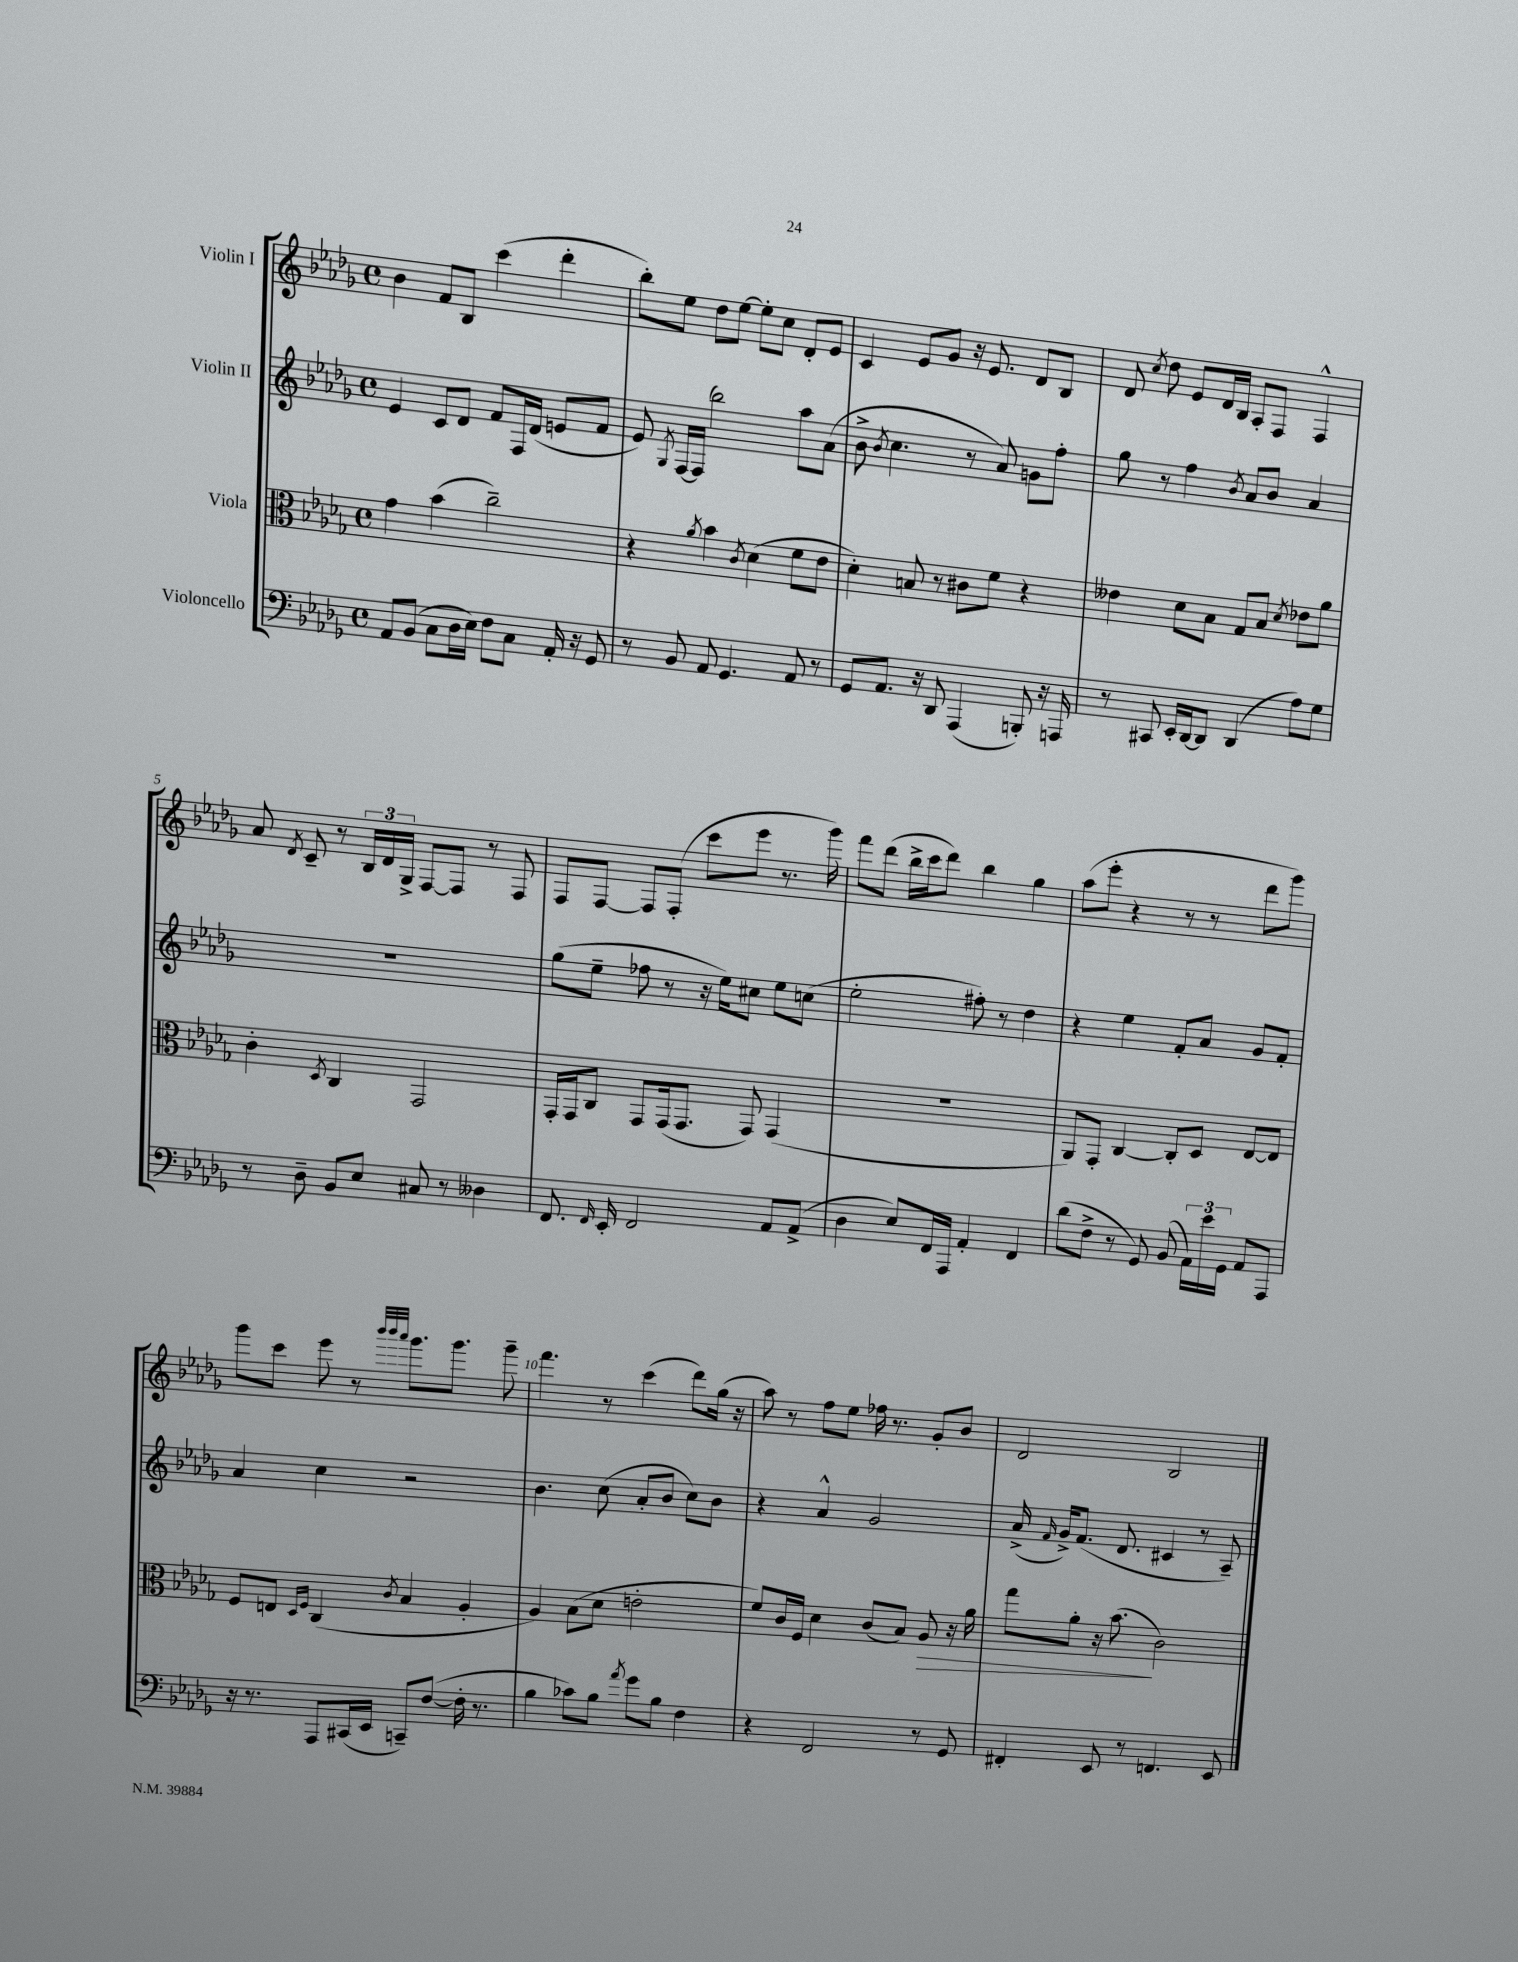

**kern	**kern	**kern	**kern
*staff4	*staff3	*staff2	*staff1
*clefF4	*clefC3	*clefG2	*clefG2
*k[b-e-a-d-g-]	*k[b-e-a-d-g-]	*k[b-e-a-d-g-]	*k[b-e-a-d-g-]
*M4/4	*M4/4	*M4/4	*M4/4
*met(c)	*met(c)	*met(c)	*met(c)
8AA-	4g-	4e-	4b-
(8BB-	.	.	.
8C	(4b-	8c	8f
16D-	.	8d-	8B-
16E-)	.	.	.
8F	2cc~)	8f	(4ccc
8C	.	16F	.
.	.	(16d-	.
16AA-'	.	8e	4ddd-'
16r	.	.	.
8GG-	.	8f	.
=	=	=	=
8r	4r	8e-)	8bb-')
.	.	8qG-	.
8BB-	.	[16F	8ee-
.	.	(16F]	.
.	8qa-	.	.
8AA-	4b-	2bb-)	8dd-
4.GG-	.	.	[8ee-
.	8qc	.	.
.	(4d-	.	8ee-']
.	.	.	8cc
8AA-	8f	8aa-	8d-'
8r	8e-	(8a-	8e-
=	=	=	=
8GG-	4d-')	8b-^	4c
.	.	8qb-	.
8.AA-	.	4.cc	.
.	8B	.	8e-
16r	.	.	.
8DD-	8r	.	8g-
(4AAA-	8c#	8r	16r
.	.	.	8.e-
.	8f	8a-)	.
8BBB')	4r	8g	8d-
16r	.	8ff'	8B-
16AAA	.	.	.
=	=	=	=
8r	4e--	8gg-	8d-
.	.	.	8qcc
8CC#	.	8r	8dd-
16EE-'	8d-	4ff	8e-
[16DD-	.	.	.
8DD-]	8B-	.	16d-
.	.	.	16B-
.	.	8qb-	.
(4DD-	8G-	8a-	8A-'
.	8B-	8b-	8F
.	8qd-	.	.
8A-)	8e-	4a-	4F^^
8G-	8a-	.	.
=	=	=	=
8r	4c'	1r	8a-
.	.	.	8qd-
8D-~	.	.	8c~
.	8qD-	.	.
8BB-	4C	.	8r
8E-	.	.	24B-
.	.	.	24d-
.	.	.	24G-^
8C#	2GG-	.	[8F
8r	.	.	8F]
4D--	.	.	8r
.	.	.	8F
=	=	=	=
8.FF	16GG-'	(8gg-	8F
.	16GG-	.	.
.	8C	8ee-~	[8F
16qqFF	.	.	.
16EE-'	.	.	.
2FF	8GG-	8ff-	8F]
.	(16GG-	8r	(8F'
.	8.GG-	.	.
.	.	16r	8ccc
.	.	16ee-)	.
.	8GG-)	8cc#	8eee-
8AA-	(4GG-	8ee-	8.r
(8AA-^	.	(8cc	.
.	.	.	16ggg-)
=	=	=	=
4D-	1r	2ee-'	8fff
.	.	.	(8ddd-
8E-)	.	.	16bb-^
.	.	.	16ccc
16FF	.	.	8ddd-)
16AAA-	.	.	.
4AA-'	.	8ff#')	4bb-
.	.	8r	.
4FF	.	4dd-	4gg-
=	=	=	=
(8d-	8AA-)	4r	(8aa-
8F^	8GG-'	.	8eee-'
8r	[4C	4ee-	4r
8GG-)	.	.	.
(8BB-	8C']	8f'	8r
24AA-)	8D-	8a-	8r
24e-	.	.	.
24GG-	.	.	.
8AA-	[8E-	8g-	8ddd-
8AAA-	8E-]	8f'	8ggg-)
=	=	=	=
16r	8F	4a-	8ggg-
8.r	.	.	.
.	8E	.	8ccc
.	16qqD-	.	.
.	16qqF	.	.
8AAA-	(4C	4cc	8eee-
(16CC#	.	.	8r
16EE-	.	.	.
.	.	.	32qqbbb-
.	.	.	32qqbbb-
.	8qc	.	32qqaaa-
8CC~)	4B-	2r	8.ggg-
([8F	.	.	.
.	.	.	8.ggg-
16F']	4A-'	.	.
8.r	.	.	.
.	.	.	8ggg-~
=	=	=	=
4B-	4A-)	4.b-	4.fff
8c-)	(8B-	.	.
8B-	8d-	(8cc	8r
8qa-	.	.	.
8g-	2e'	8a-'	(4ccc
8B-	.	8b-	.
4F	.	8cc)	8ddd-)
.	.	8b-	(16gg-
.	.	.	16r
=	=	=	=
4r	8f)	4r	8aa-)
.	16c	.	8r
.	16F	.	.
2FF	4d-	4a-^^	8ff
.	.	.	8ee-
.	(8c	2g-	16ff-
.	.	.	8.r
.	8B-)	.	.
8r	8A-	.	8g-'
8GG-	16r	.	8b-
.	16a-	.	.
=	=	=	=
4FF#'	8gg-	(16a-^	2d-
.	.	16qqf	.
.	.	16g-^)	.
.	8a-'	(8.f	.
8EE-	16r	.	.
.	(8.b-	8.d-	.
8r	.	.	.
4.FF	2c)	4c#	2B-
.	.	8r	.
8EE-	.	8A-~)	.
==	==	==	==
*-	*-	*-	*-
